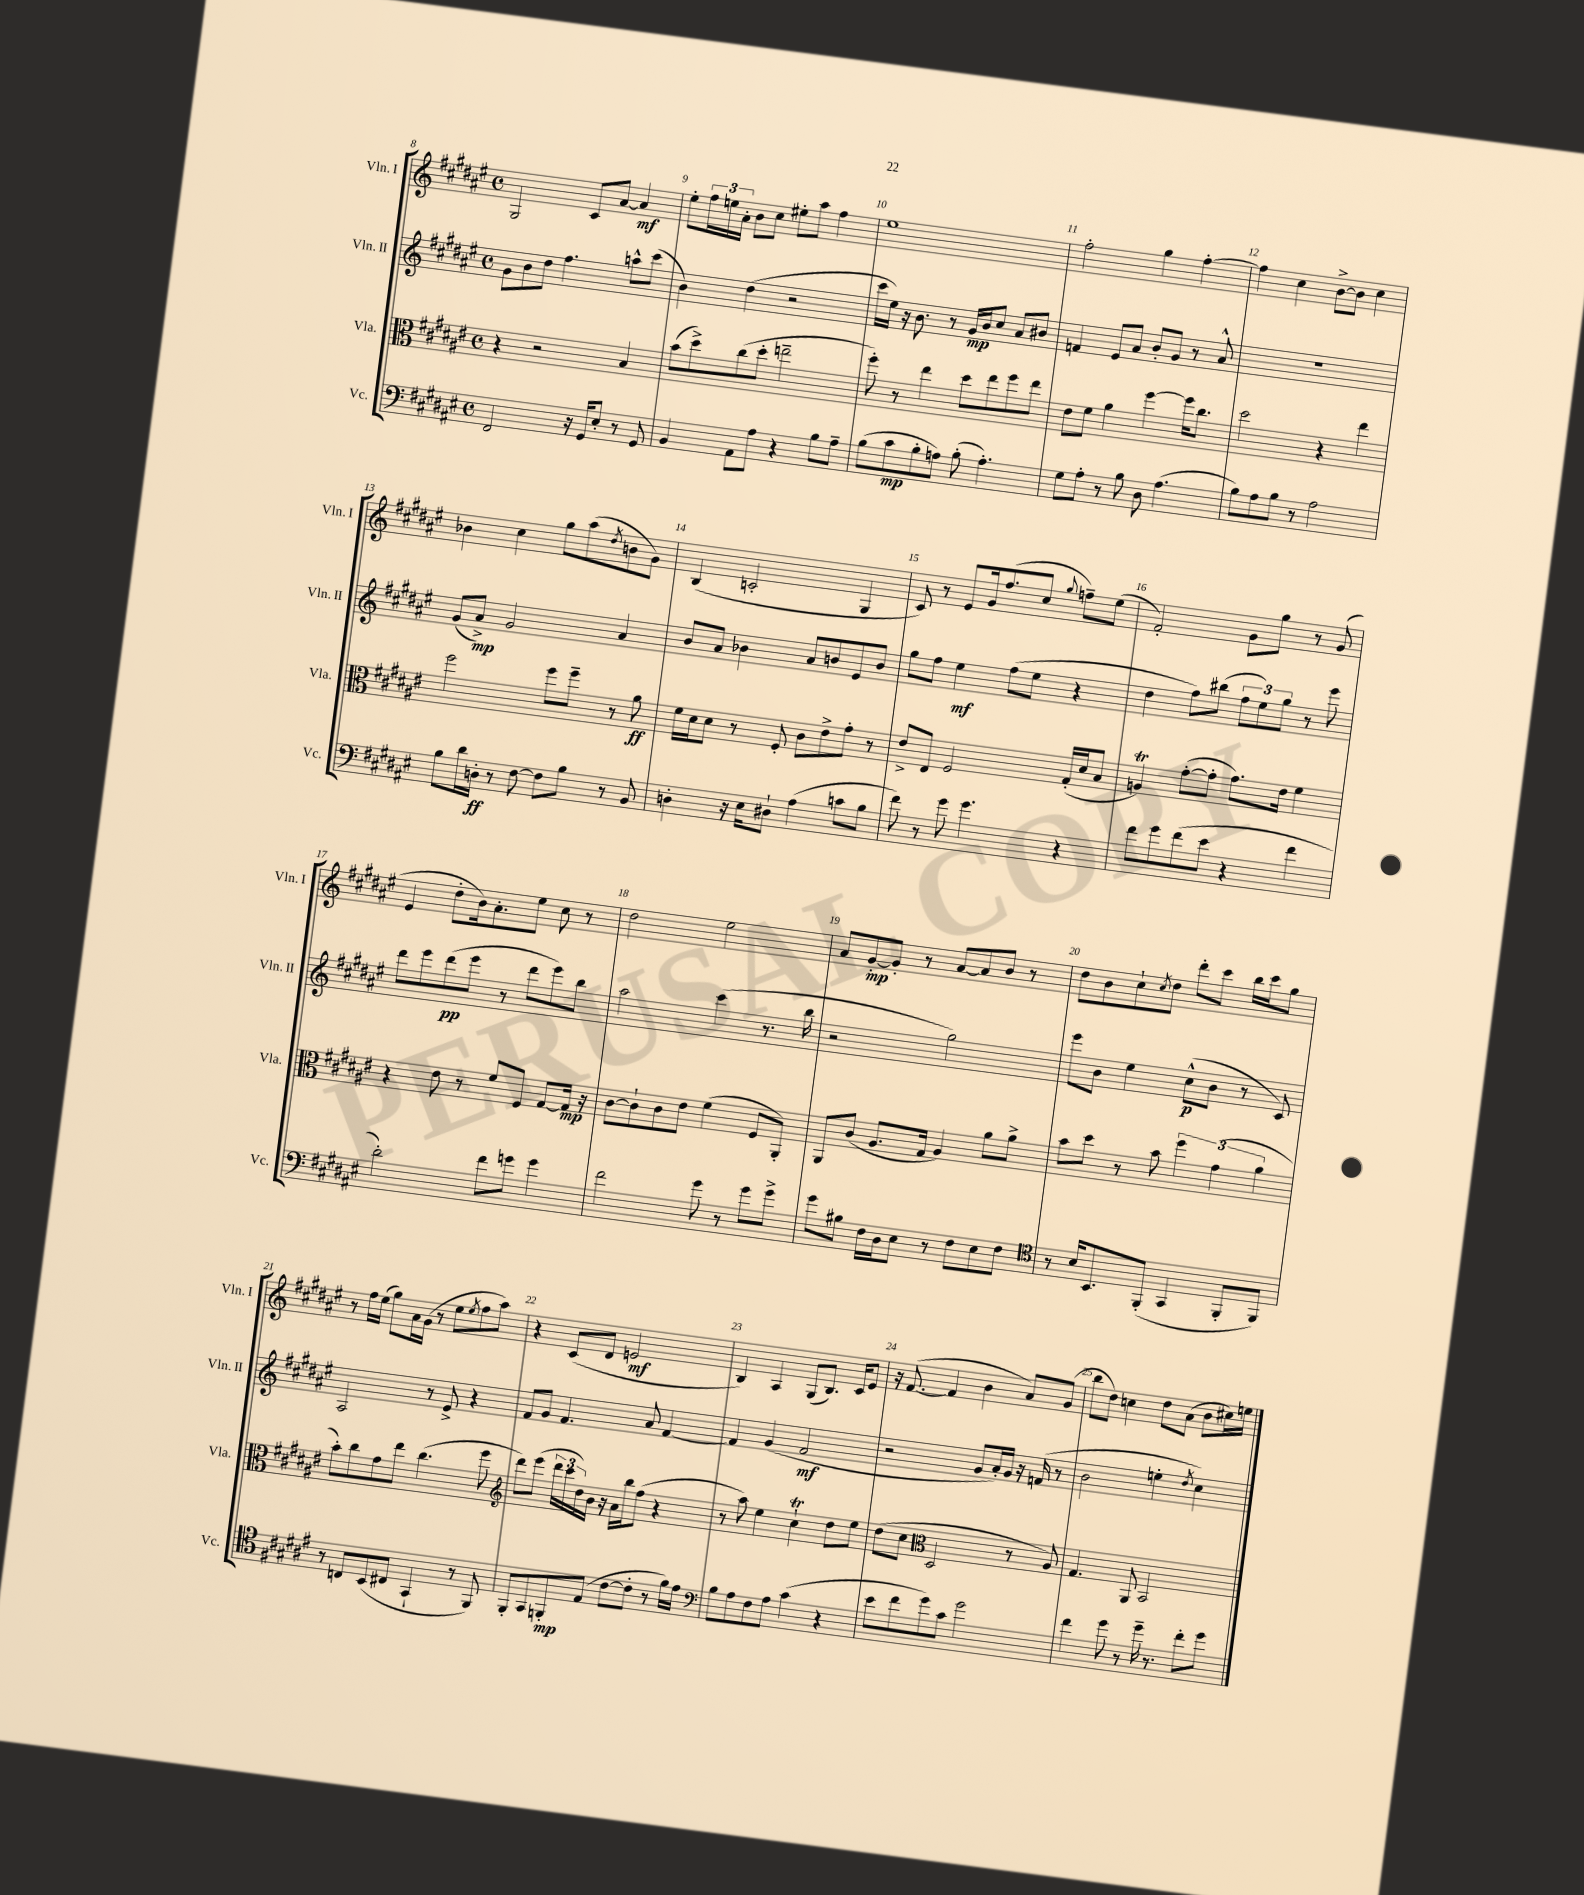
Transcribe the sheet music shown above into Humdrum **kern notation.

**kern	**kern	**kern	**kern
*staff4	*staff3	*staff2	*staff1
*clefF4	*clefC3	*clefG2	*clefG2
*k[f#c#g#d#a#e#]	*k[f#c#g#d#a#e#]	*k[f#c#g#d#a#e#]	*k[f#c#g#d#a#e#]
*M4/4	*M4/4	*M4/4	*M4/4
*met(c)	*met(c)	*met(c)	*met(c)
2FF#/	4r	8g#\L	2G#/
.	.	8b\	.
.	2r	8dd#\J	.
.	.	4.ff#\	.
16r	.	.	8c#/L
16GG#/LK	.	.	.
8E#'/J	.	.	[8a#/J
8r	4B/	8aa^^\L	4a#/]
8GG#/	.	(8ccc#\J	.
=	=	=	=
4BB/	(8b\L	4b\)	8ee#'\L
.	8dd#^\)	.	24ff#\L
.	.	.	24ee\
.	.	.	24a#'\JJ
8AA#\L	(8cc#\	(4dd#\	8b\L
8A#\J	8dd#'\J	.	8cc#\J
4r	2ee~\	2r	8ee#'\L
.	.	.	8aa#\J
8B\L	.	.	4ff#\
8A#~\J	.	.	.
=	=	=	=
(8B\L	8ff#'\)	16ccc#\LL	1ee#
.	.	16ee#\JJ)	.
8c#\	8r	16r	.
.	.	8.b\	.
8B'\	4ee#\	.	.
8A\J)	.	8r	.
(8B'\	8dd#\L	16g#/LL	.
.	.	16b/J	.
4.A'\)	8ee#\	8cc#/J	.
.	8ff#\	8a#/L	.
.	8ee#\J	8b#/J	.
=	=	=	=
8G#\L	8e#\L	4f/	2ff#'\
8A#'\J	8f#\J	.	.
8r	4a#\	8e#/L	.
8B\	.	8a#/J	.
8D#\	[4ff#\	8b'/L	4gg#\
(4.A#\	.	8g#/J	.
.	16ff#\]LK	8r	[4ff#'\
.	8.cc#\J	.	.
.	.	8a#^^/	.
=	=	=	=
8B\L)	2dd#\	1r	4ff#\]
8A#\	.	.	.
8B\J	.	.	4cc#\
8r	.	.	.
2A#\	4r	.	[8b^\L
.	.	.	8b\]J
.	4ee#\	.	4cc#\
=	=	=	=
8B\L	2ff#\	(8g#/L	4b-\
16d#\L	.	8a#^/J)	.
16D'\JJ	.	.	.
8r	.	2g#/	4cc#\
[8F#\	.	.	.
8F#\]L	8ff#\L	.	8gg#\L
8B\J	8ff#~\J	.	(8aa#\
.	.	.	8qdd#/
8r	8r	4a#/	8b\
8BB/	8a#\	.	8g#\J)
=	=	=	=
4D'\	16f#\LL	8b/L	(4B/
.	16d#\J	.	.
.	8d#\J	8a#/J	.
16r	8r	4b-\	2c'/
16E#\LK	.	.	.
8D#`\J	8F#'/	.	.
(4A#\	8c#\L	8a#/L	.
.	8e#^\	8b/	.
8c\L	8g#'\J	8e#/	4G#/
8B\J	8r	8b/J	.
=	=	=	=
8f#\)	8e#^/L	8gg#\L	8c#/)
8r	8E#/J	8ff#\J	8r
8g#\	2F#/	4ee#\	8e#/L
4.g#\	.	.	16g#/k
.	.	.	(8.ff#/
.	.	(8ff#\L	.
.	.	8ee#\J	8cc#/J
.	.	.	8qqgg#/
4r	(16G#'/LL	4r	8ff~\L)
.	16d#/J	.	.
.	8B/J	.	(8ee#\J
=	=	=	=
8f#\L	4A/)	4dd#\	2f#'/)
8g#\	.	.	.
(8f#\	([8g#'\L	8ff#\L)	.
8e#\J	8g#'\]J	(8bb#\J	.
4r	8.g#\L)	12ff#\L	8g#\L
.	.	12ee#\)	.
.	.	.	8gg#\J
.	.	12gg#\J	.
.	16e#\Jk	.	.
4f#\	4f#\	8r	8r
.	.	8eee#\	(8g#/
=	=	=	=
2d#'\)	4r	8ddd#\L	4e#/
.	.	8eee#\	.
.	8e#\	(8ddd#\	8dd#'\L
.	8r	8eee#\J	16b\k)
.	.	.	8.a#'\
8f#\L	8f#/L	8r	.
8g\J	8F#/J	8ddd#\L	8ee#\J
4g\	[8G#/L	8eee#\)	8cc#\
.	16G#/]Jk	8bb\J	8r
.	16r	.	.
=	=	=	=
2f#\	[8c#\L	2aa#\	2dd#\
.	8c#`\]	.	.
.	8c#\	.	.
.	8e#\J	.	.
8g#\	(4f#\	(4ccc#\	2ee#\
8r	.	.	.
8g#\L	8F#/L	8.r	.
8g#^\J	8AA#'/J)	.	.
.	.	16bb\	.
=	=	=	=
8g#\L	8AA#/L	2r	8a#/L
8B#\J	(8c#/J	.	[8g#'/
16F#\LL	8.A#/L	.	8g#'/]J
16D#\J	.	.	.
8E#\J	.	.	8r
.	16G#/Jk	.	.
8r	4A#/)	2gg#\)	[8a#/L
8F#\L	.	.	8a#/]
8E#\	8a#\L	.	8b/J
8F#\J	8a#^\J	.	8r
=	=	=	=
*clefC4	*	*	*
8r	8b\L	8eee#\L	8dd#\L
16B/LK	8dd#\J	8b\J	8b\
8.BB/	.	.	.
.	8r	4ee#\	8cc#`\
.	.	.	8qcc#/
(8FF#'/J	8b\	.	8dd#\J
4GG#/	6ff#\	(8cc#^^\L	8ddd#'\L
.	.	8b\J	8ccc#\J
.	(6g#\	.	.
8FF#'/L	.	8r	16bb\LL
.	.	.	16ccc#\J
.	6a#\	.	.
8FF#/J)	.	8c#/)	8gg#\J
=	=	=	=
8r	8b'\L)	2A#/	8r
8C/L	8cc#\	.	16ff#\LL
.	.	.	(16ee#\JJ
(8BB/	8g#\	.	8gg#\L)
8C#/J	8ee#\J	.	16a#\L
.	.	.	(16g#\JJ
4GG#`/	(4.cc#\	8r	8r
.	.	8e#^/	8ee#\L
.	.	.	8qee#/
8r	.	4r	8ff#\
8FF#/)	8ff#\	.	8aa#\J)
=	=	=	=
*	*clefG2	*	*
8FF#'/L	8ddd#\L)	8f#/L	4r
8GG#/	(8eee#\J	8g#/J	.
8FF'/	24ddd#\LL	4.f#/	(8c#/L
.	24ccc#\	.	.
.	24dd#\)	.	.
(8E#/J	16b\JJ	.	8d#/J
.	16r	.	.
[8c#\L	16a#\LL	.	2e/
.	16bb\J	.	.
8c#'\]J	(8ff#\J	8a#/	.
8r	4r	[4f#/	.
16f#\LL)	.	.	.
16e#\JJ	.	.	.
=	=	=	=
*clefF4	*	*	*
8B\L	8r	4f#/]	4B/)
8A#\	8aa#\)	.	.
8F#\	4ee#\	(4g#/	4A#/
8A#\J	.	.	.
(4c#\	4cc#`\	2f#/	(8G#/L
.	.	.	8.B/J)
4r	8dd#\L	.	.
.	.	.	16c#/LK
.	8ee#\J	.	8e#/J
=	=	=	=
8e#\L	(8dd#\L	2r	16r
.	.	.	([8.f#/
8f#\	8cc#\J	.	.
*	*clefC3	*	*
8g#\)	2D#/	.	4f#/]
8c#\J	.	.	.
2g#\	.	8g#/L	4b\
.	.	16a#'/L)	.
.	.	16g#/JJ	.
.	8r	16r	8a#/L)
.	.	(16f/	.
.	8A#/)	8r	(8g#/J
=	=	=	=
4f#\	4.G#/	2b\	8bb\L
.	.	.	8dd#\J)
8g#\	.	.	4cc\
8r	8AA#/	.	.
16g#~\	2BB/	4ee'\	8dd#\L
8.r	.	.	.
.	.	.	(8a#\J
.	.	8qdd#/	.
8f#'\L	.	4cc#\)	8b\L
8g#\J	.	.	16cc#\L)
.	.	.	16ee\JJ
==	==	==	==
*-	*-	*-	*-
